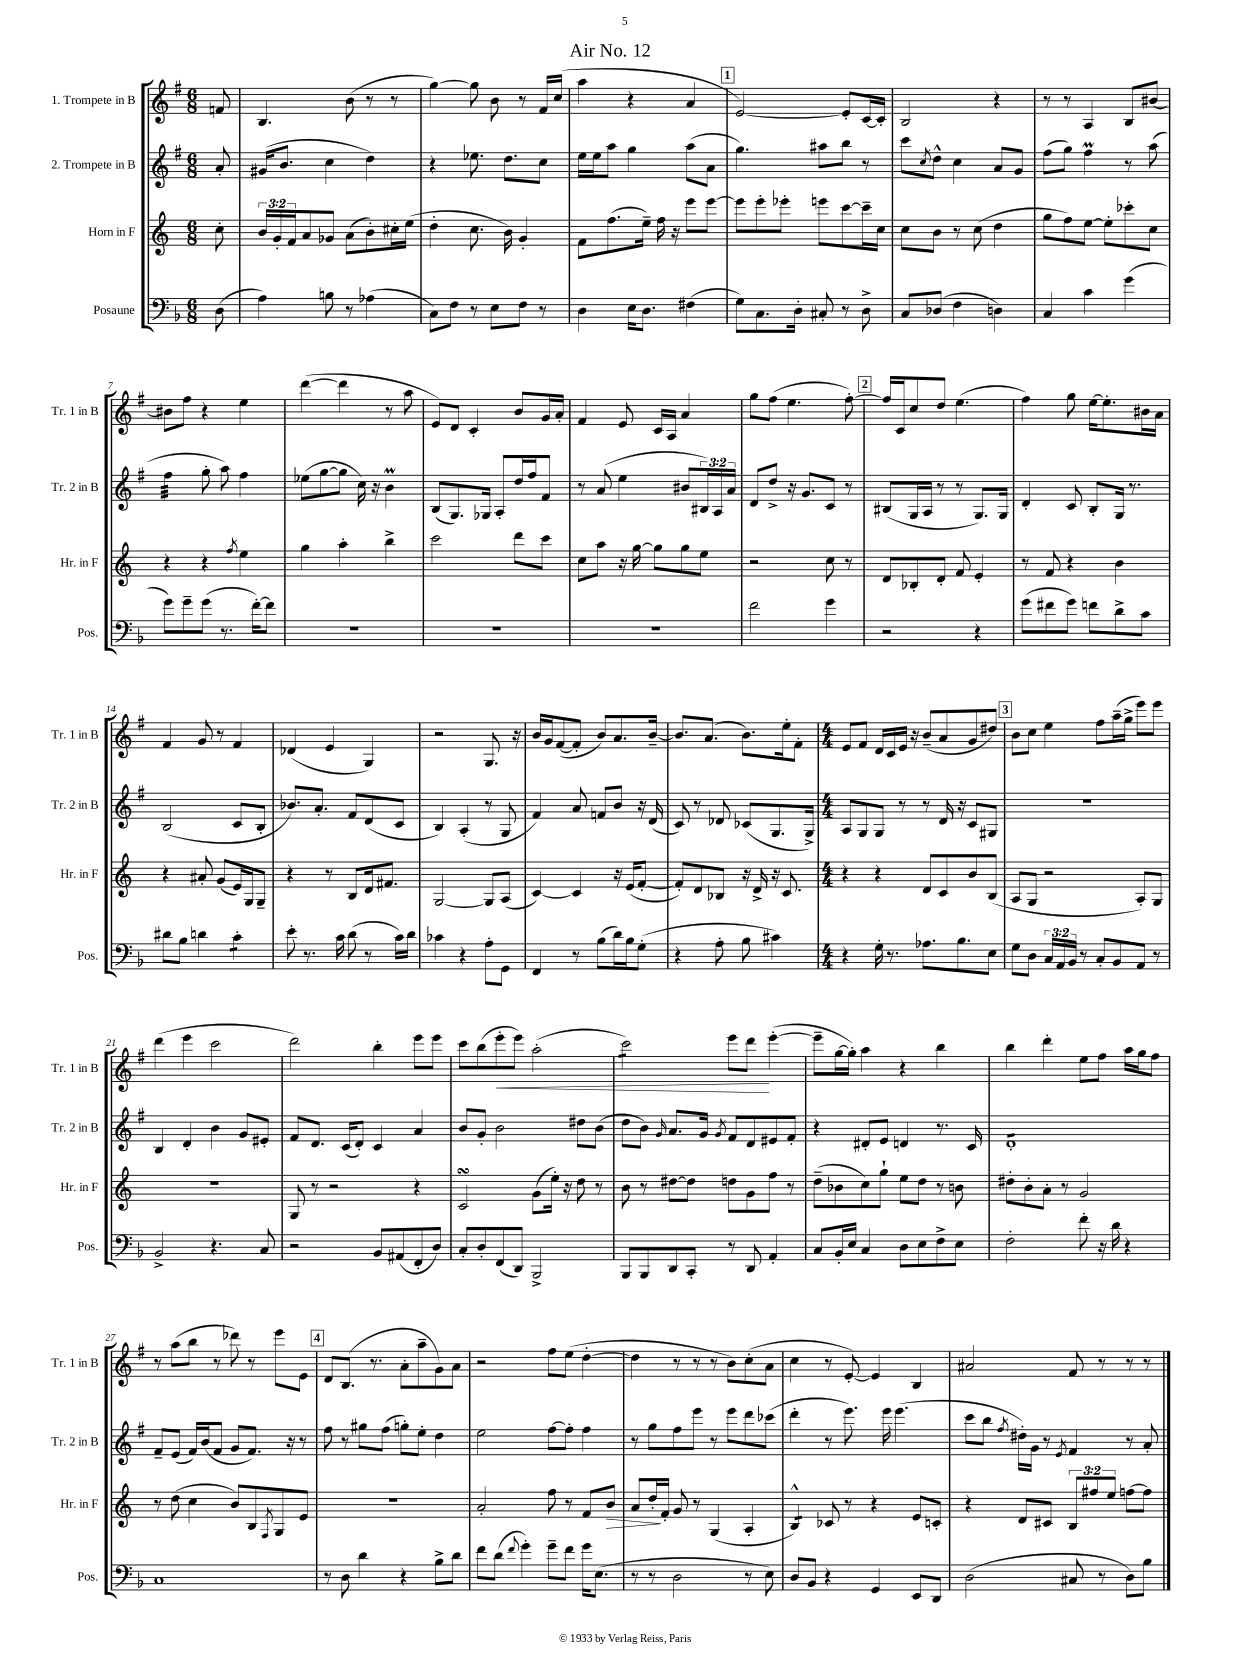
\header { title = "Air No. 12" }
<<
\new StaffGroup <<
\new Staff = "s0" \with { instrumentName = "1. Trompete in B" shortInstrumentName = "Tr. 1 in B" } {
    \clef treble \key g \major \numericTimeSignature \time 6/8 \partial 8
    f'8 |
    b4. b'8( r8 r8 |
    g''4~) g''8 b'8 r8 fis'16 c''16( |
    a''4 r4 a'4 |
    \mark \markup { \box "1" } e'2~) e'8-. c'16~ c'16-. |
    b2 r4 |
    r8 r8 a4 b8 bis'8~ |
    bis'8 fis''8 r4 e''4 |
    d'''4~( d'''4 r8 a''8 |
    e'8) d'8 c'4-. b'8 g'16 a'16-. |
    fis'4 e'8 c'16 a16 a'4 |
    g''8 fis''8( e''4. fis''8~-.) |
    \mark \markup { \box "2" } fis''16 c'16 c''8 d''8 e''4.( |
    fis''4) g''8 e''16~ e''8.-. bis'16 a'16 |
    fis'4 g'8 r8 fis'4 |
    des'4( e'4 g4) |
    r2 g8. r16 |
    b'16 g'16 fis'8~( fis'8-. b'8) a'8. b'16~-- |
    b'8. a'8.( b'8.) e''16-. fis'8-. |
    \numericTimeSignature \time 4/4 e'8 fis'8 d'16 c'16 e'16 r16 b'8--( a'8 g'8 dis''8) |
    \mark \markup { \box "3" } b'8 c''8 e''4 fis''8 a''16--( g''16-> e'''8) e'''8 |
    d'''4( e'''4 c'''2 |
    d'''2) b''4-. e'''8 e'''8 |
    c'''8 b''8( e'''8-.\< e'''8) a''2-.( |
    c'''2:8) e'''8 d'''8\! e'''4~-.( |
    e'''8-- g''16~ g''16-.) a''4 r4 b''4 |
    b''4 d'''4-. e''8 fis''8 a''16 g''16 fis''8 |
    r8 a''8( b''8 r8 des'''8) r8 e'''8 e'8 |
    \mark \markup { \box "4" } d'8 b8.( r8. a'8-. a''8-- g'8) a'8 |
    r2 fis''8 e''8( d''4~-. |
    d''4 r8 r8 r8 b'8) c''8-.( a'8 |
    c''4 r8 e'8~-.) e'4 b4 |
    ais'2 fis'8 r8 r8 r8 \bar "|." |
}
\new Staff = "s1" \with { instrumentName = "2. Trompete in B" shortInstrumentName = "Tr. 2 in B" } {
    \clef treble \key g \major \numericTimeSignature \time 6/8 \override Staff.TupletNumber.text = #tuplet-number::calc-fraction-text \partial 8
    a'8-. |
    gis'16( b'8. c''4 d''4) |
    r4 ees''8. d''8. c''8 |
    e''16 e''16 a''8 g''4 a''8( a'8 |
    \mark \markup { \box "1" } g''4.) ais''8 b''8 r8 |
    c'''8 \acciaccatura { c''8 } d''8-^ c''4 a'8 g'8 |
    fis''8( g''8) fis''4\prall r8 a''8( |
    fis''4:32 g''8-. a''8) fis''4 |
    ees''8( g''8~ g''8 c''16) r16 b'4\prall |
    b8( g8.) ges16 a8-. d''16 fis''16 fis'8 |
    r8 a'8( e''4 bis'8 \tuplet 3/2 { bis16) a16 a'16 } |
    d'8 d''8-> r16 g'8. c'8 r8 |
    \mark \markup { \box "2" } bis8( g16 a16 r8 r8 g8.) g16 |
    d'4-. c'8 b8-. g16 r8. |
    b2( c'8 b8-. |
    bes'8.) a'8.-. fis'8 d'8( c'8 |
    b4) a4-.( r8 g8 |
    fis'4) a'8 f'8 b'8 r16 d'16( |
    c'8) r8 des'8 ces'8( g8. g16->) |
    \numericTimeSignature \time 4/4 a8 g8 g8 r8 r8 d'16 r16 c'8 gis8 |
    \mark \markup { \box "3" } R1 |
    b4 d'4-. b'4 g'8 eis'8-. |
    fis'8 d'8. c'16( d'8-.) c'4 a'4 |
    b'8 g'8-. b'2 dis''8 b'8( |
    d''8 b'8) \grace { g'16 } a'8. g'16 \acciaccatura { g'8 } fis'8 d'8 eis'8 fis'8-. |
    r4 dis'8-. e'8 d'4 r8. c'16 |
    d'1:8-. |
    fis'8-- e'8( fis'16) b'16( fis'8 g'8 fis'8.) r16 r8 |
    \mark \markup { \box "4" } fis''8 r8 gis''8 fis''8( g''8-.) e''8-. d''4 |
    e''2 fis''8~ fis''8-. fis''4 |
    r8 g''8 fis''8 e'''8 r8 e'''8 d'''8 ces'''8( |
    d'''4-. r8 e'''8.) e'''16 e'''4.( |
    c'''8 b''8 \acciaccatura { fis''8 } dis''16-.) g'16 r8 \acciaccatura { e'8 } fis'4 r8 a'8-. \bar "|." |
}
\new Staff = "s2" \with { instrumentName = "Horn in F" shortInstrumentName = "Hr. in F" } {
    \clef treble \key c \major \numericTimeSignature \time 6/8 \override Staff.TupletNumber.text = #tuplet-number::calc-fraction-text \partial 8
    c''8-. |
    \tuplet 3/2 { b'16 g'16-. f'16 } a'8 ges'8 a'8( b'8-.) cis''16-. e''16( |
    d''4-. c''8. b'16) g'4-. |
    f'8 f''8.( e''16--) f''16 r16 e'''8 e'''8~ |
    \mark \markup { \box "1" } e'''8 e'''8-. ees'''8-. e'''8 c'''8~ c'''16-- c''16 |
    c''8 b'8 r8 c''8( d''4 |
    g''8 f''8) e''8~ e''8-. ces'''8-. c''8 |
    r4 r4 \acciaccatura { f''8 } e''4 |
    g''4 a''4-. b''4-> |
    c'''2 d'''8 c'''8 |
    c''8 a''8 r16 g''16~ g''8 g''8 e''8 |
    r2 c''8 r8 |
    \mark \markup { \box "2" } d'8 bes8-. d'8-. f'8 e'4-. |
    r8 f'8 r4 b'4 |
    r4 ais'8-. g'8( e'16) g16 g8-- |
    r4 r8 b8 d'16 fis'8. |
    g2~ g8 a8( |
    c'4~) c'4 r16 e'16( f'8~-. |
    f'8-.) d'8 bes8 r16 d'16-> r16 c'8. |
    \numericTimeSignature \time 4/4 r4 r4 d'8 c'8 b'8 b8( |
    \mark \markup { \box "3" } a8 g8 r2 a8-.) g8 |
    R1 |
    g8 r8 r2 r4 |
    c'2\turn g'8( e''16-.) r16 d''8 r8 |
    b'8 r8 dis''8~ dis''8 d''8 g'8 f''8 r8 |
    d''8--( bes'8 c''8) g''8-! e''8 d''8 r8 b'8 |
    dis''8-. b'8-. a'8-. r8 g'2 |
    r8 d''8( c''4 b'8) b8 \acciaccatura { f8 } g8 e'8 |
    \mark \markup { \box "4" } R1 |
    a'2-. f''8 r8 f'8 b'8\> |
    a'8 d''16-.\! f'16-. g'8 r8 g4( a4-. |
    b4:8-^) ces'8 r8 r4 e'8 c'8-. |
    r4 d'8 cis'8 \tuplet 3/2 { b8 fis''8 e''8 } f''8~ f''8 \bar "|." |
}
\new Staff = "s3" \with { instrumentName = "Posaune" shortInstrumentName = "Pos." } {
    \clef bass \key f \major \numericTimeSignature \time 6/8 \override Staff.TupletNumber.text = #tuplet-number::calc-fraction-text \partial 8
    d8( |
    a4) b8 r8 aes4( |
    c8) f8 r8 e8 f8 r8 |
    d4 e16 d8. fis4( |
    \mark \markup { \box "1" } g8) c8. d16-. cis8-. r8 d8-> |
    c8 des8( f4 d4) |
    c4 c'4 g'4( |
    g'8) g'8-- g'8( r8. f'16~-.) f'8 |
    R2. |
    R2. |
    R2. |
    f'2 g'4 |
    \mark \markup { \box "2" } r2 r4 |
    g'8( fis'8 g'8) f'8 d'8-> c'8 |
    dis'8 bes8 d'4 c'4:8-. |
    e'8-. r8. c'16 d'8( r8 c'16) d'16 |
    ces'4 r4 a8-. g,8 |
    f,4 r8 bes8( d'16) bes16 g8-.( |
    r4 a8-. bes8 cis'4) |
    \numericTimeSignature \time 4/4 r4 g16-. r8. aes8. bes8. e8 |
    \mark \markup { \box "3" } g8 d8 \tuplet 3/2 { c16 a,16 bes,16 } r8 c8-. bes,8 a,8 r8 |
    bes,2-> r4. c8 |
    r2 bes,8 ais,8( f,8-. d8) |
    c8-. d8-. f,8( d,8) bes,,2-> |
    bes,,8 bes,,8 d,8 c,8-. r8 d,8 a,4-. |
    c8 bes,16-. e16 c4 d8 e8 f8-> e8 |
    f2-. f'8-. r16 d'16 r4 |
    c1 |
    \mark \markup { \box "4" } r8 d8 d'4 r4 bes8-> d'8 |
    f'8 d'8( \appoggiatura { f'8 } g'4-.) g'8-- f'8 g'16 e8.( |
    r8 r8 d2 r8 e8) |
    d8 bes,8 r4 g,4 e,8 d,8 |
    d2( cis8 r8 d8) bes8 \bar "|." |
}
>>
>>
